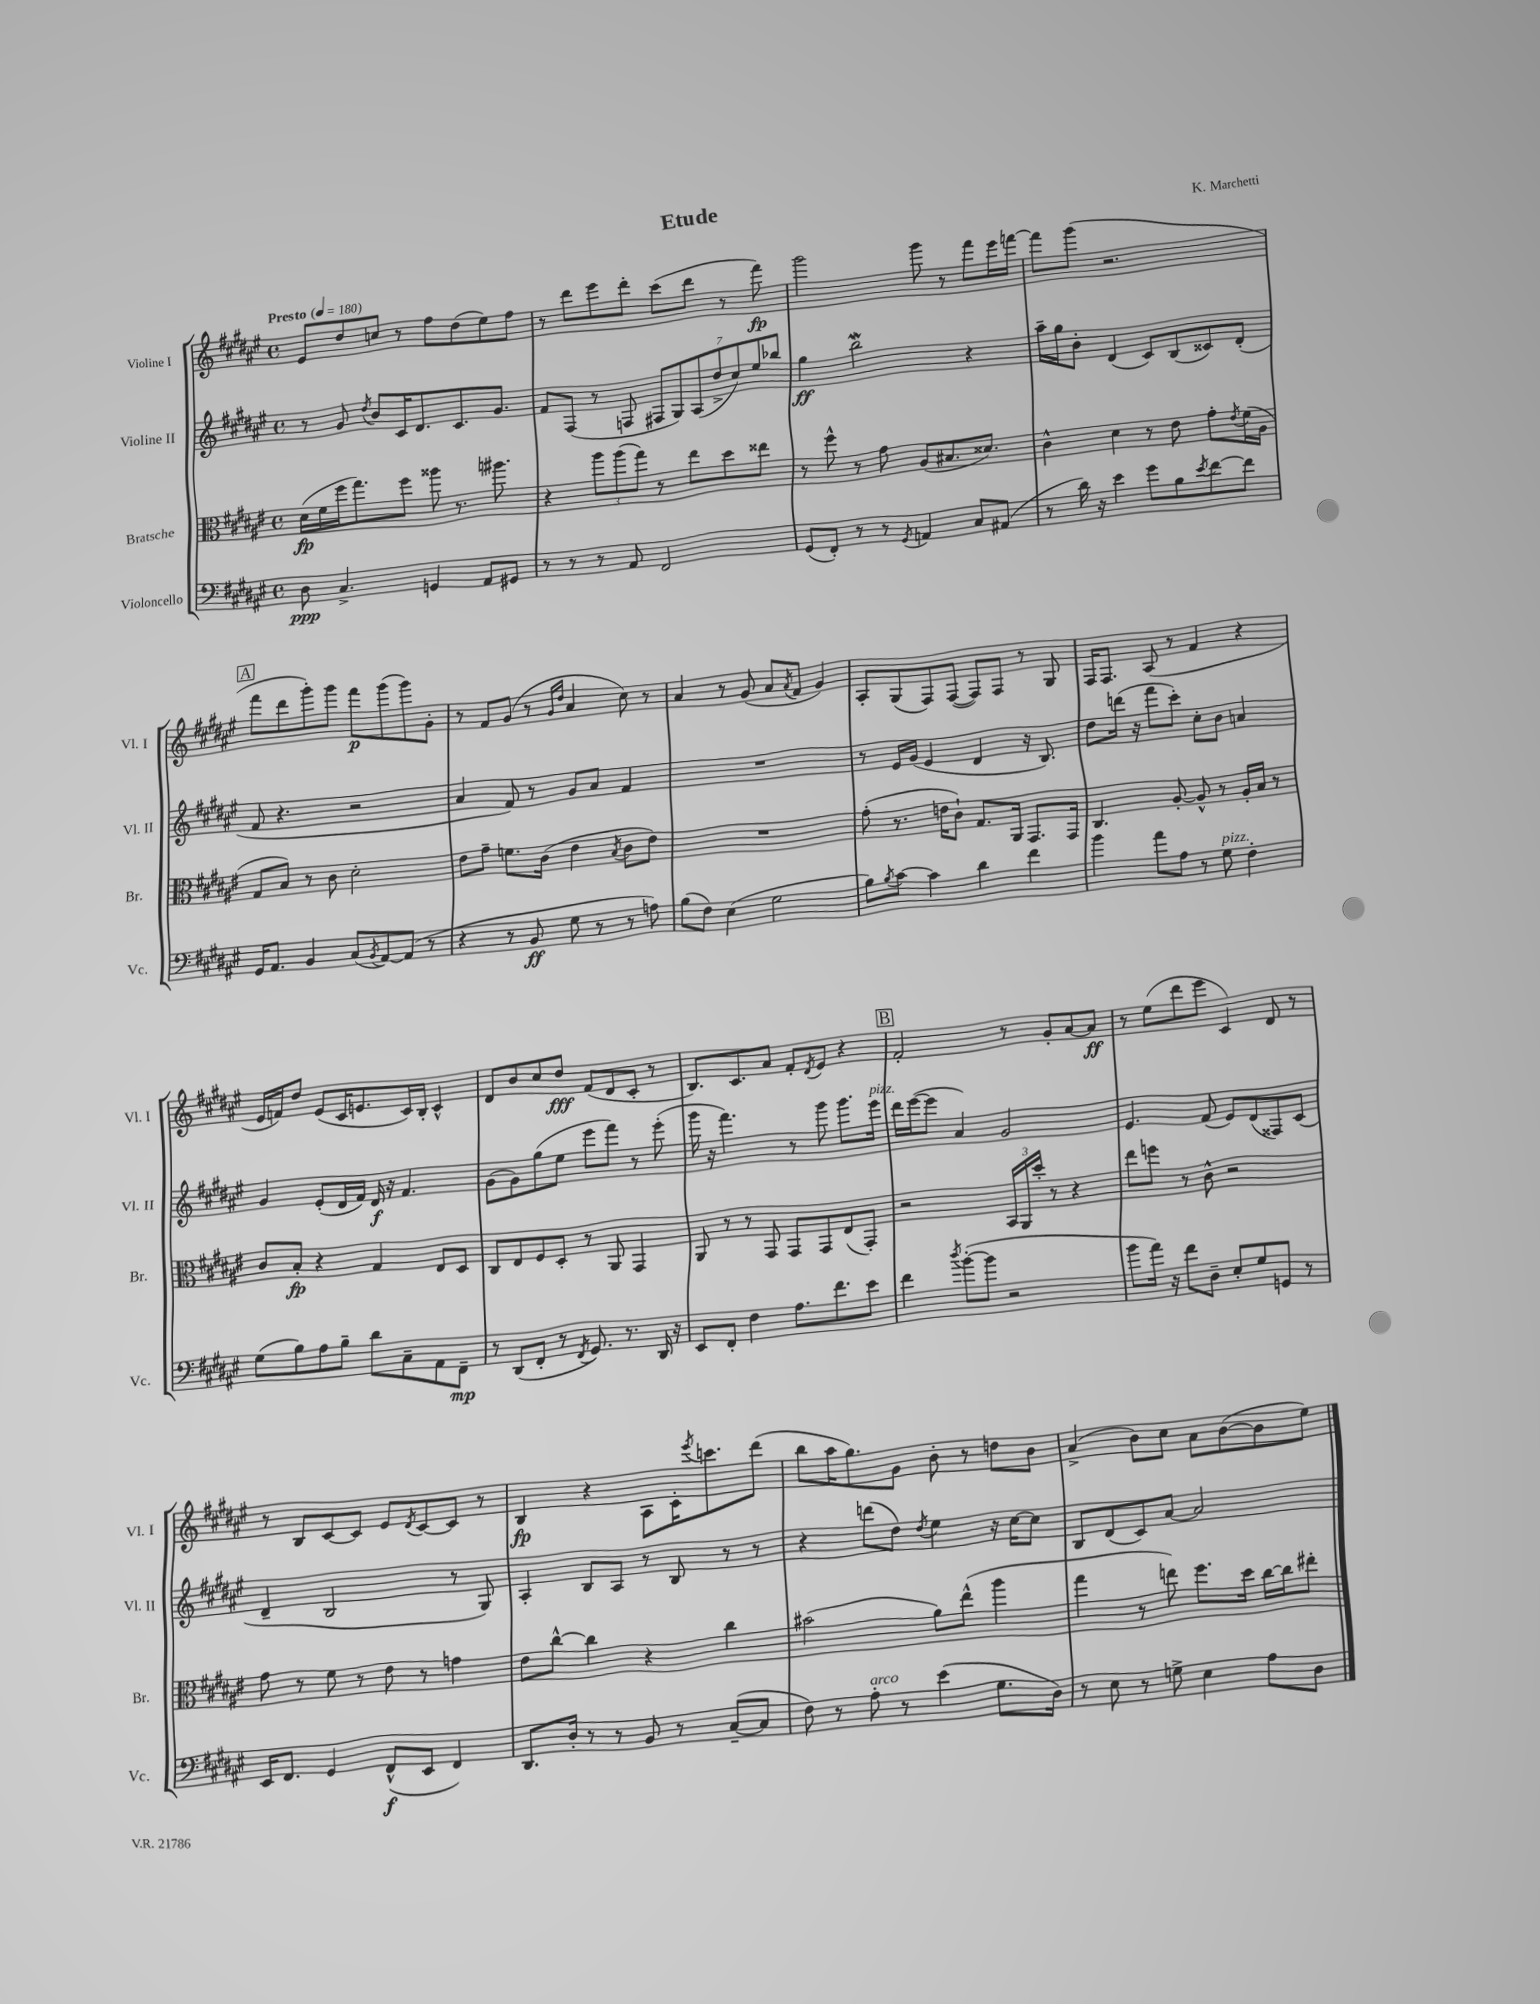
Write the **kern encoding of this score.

**kern	**kern	**kern	**kern
*staff4	*staff3	*staff2	*staff1
*clefF4	*clefC3	*clefG2	*clefG2
*k[f#c#g#d#a#e#]	*k[f#c#g#d#a#e#]	*k[f#c#g#d#a#e#]	*k[f#c#g#d#a#e#]
*M4/4	*M4/4	*M4/4	*M4/4
*met(c)	*met(c)	*met(c)	*met(c)
*MM180	*MM180	*MM180	*MM180
8D#	(16d#	8r	8e#
.	16f#	.	.
4.C#^	16ff#	8g#	8dd#
.	8.gg#)	.	.
.	.	8qdd#	.
.	.	8b	8cc
.	8ff#	16c#	8r
.	.	8.d#	.
4GG	8aa##	.	8ff#
.	8.r	8.c#	(8dd#
8AA#	.	.	8ee#)
.	8.aa#	8.g#	.
8GG#	.	.	8ff#
=	=	=	=
8r	4r	8f#	8r
8r	.	(8F#	8ddd#
8r	12aa#	8r	8eee#
.	(12aa#	.	.
8AA#	.	8F	8ddd#'
.	12gg#)	.	.
2FF#	8r	14F#	(8ccc#
.	.	14G#)	.
.	8ee#	.	8ddd#
.	.	(14A#	.
.	.	14dd#^	.
.	8dd#	.	8r
.	.	14cc#)	.
.	.	14ee#	.
.	8ee##	.	8fff#)
.	.	14bb-	.
=	=	=	=
(8GG#	8r	4gg#	2ggg#
8FF#')	8ff#^^	.	.
8r	8r	2bb	.
8r	8g#	.	.
8qGG#	.	.	.
4AA	(8A#	.	8ggg#
.	8.B#	.	8r
8C#	.	4r	8fff#
.	8.d##)	.	.
(8AA#	.	.	16eee#
.	.	.	[16fff
=	=	=	=
8r	4c#^^	16aa#~	8fff]
.	.	16gg#	.
16d#)	.	8b'	(8ggg#
16r	.	.	.
4e#	4d#	(4d#	2.r
8g#	8r	8c#)	.
8B	8e#	(8B	.
8qe#	.	.	.
[8f#	8g#'	8c##)	.
.	8qe#	.	.
8f#]	(16f#	(8d#'	.
.	16A#	.	.
=	=	=	=
16GG#	8G#	8f#	8fff#
8.AA#	.	.	.
.	8B)	4.r	8ddd#
4BB	8r	.	8ggg#')
.	8c#	.	8ggg#
(8C#	2d#'	2r	8fff#
8qBB	.	.	.
[8AA#)	.	.	(8ggg#
(8AA#]	.	.	8ggg#)
8r	.	.	8g#'
=	=	=	=
4r	8e#	4a#	8r
.	8g#~	.	8f#
8r	8.f	8f#)	(8g#
8BB	.	8r	8r
.	(16c#	.	.
.	.	.	16qqg#
.	.	.	16qqdd#
8G#	4e#	8g#	4a#
8r	.	8a#	.
.	8qB	.	.
8r	8c#	4f#	8cc#)
8A)	8e#)	.	8r
=	=	=	=
(8B	1r	1r	4a#
8F#)	.	.	.
(4E#	.	.	8r
.	.	.	(8g#
2G#	.	.	8a#
.	.	.	8qa#
.	.	.	8f#
.	.	.	4g#)
=	=	=	=
8B)	(8g#'	8r	8A#'
8qB	.	.	.
[8c#	8.r	16e#	(8G#
.	.	(16g#	.
4c#]	.	4e#	8F#)
.	16e	.	.
.	8c#`)	.	([8F#
4d#	8.G#	4d#	8F#])
.	.	.	8F#
.	16AA#	.	.
4f#	8.GG#	16r	8r
.	.	8.B)	.
.	.	.	8G#
.	16GG#	.	.
=	=	=	=
4b	4.C#	8dd#	16F#
.	.	.	8.F#
.	.	(16ddd	.
.	.	16r	.
8a#	.	8fff#	(8A#
8A#	[8A#'	8ccc#')	8r
8r	8A#^^]	8cc#'	4f#
8G#	8r	8b	.
4F#'	16A#'	4a	4r
.	16B	.	.
.	8r	.	.
=	=	=	=
(8G#	8c#	4g#	16e#
.	.	.	16f)
8B)	8B'	.	8dd#
8A#	4r	(8e#'	(8e#
8B~	.	16d#	16c#
.	.	16f#)	8.e
8d#	4G#	16d#	.
.	.	16r	.
8C#~	.	4.f#	16c#)
.	.	.	16B'
8AA#	8E#	.	4c#^^
8FF#~	8D#	.	.
=	=	=	=
8r	8C#	(8g#	8d#
(8DD#	8E#	8g#)	8b
8FF#'	8F#	(8gg#	8cc#
8r	8D#'	8ee#	8dd#
8qFF#	.	.	.
8.GG#)	8r	8eee#	(8f#
.	8AA#	8fff#)	8d#
8.r	.	.	.
.	4GG#	8r	8c#'
16DD#	.	(8eee#'	8r
16r	.	.	.
=	=	=	=
8EE#	8AA#	16ggg#	8.B)
.	.	16r	.
8FF#'	8r	4.fff#)	.
.	.	.	8.c#
4F#	8r	.	.
.	8GG#	.	8a#
8.A#	8GG#	8r	8f#'
.	.	.	8qd#
.	8GG#	8ggg#	8e#
8.f#	.	.	.
.	(8E#	8.ggg#	4r
8e#	8GG#')	.	.
.	.	16eee#	.
=	=	=	=
4f#	2r	16ddd#	2f#'
.	.	([16eee#	.
.	.	8eee#]	.
8qdd#	.	.	.
([8b'	.	4a#)	.
8b]	.	.	.
2r	24BB	2g#	8r
.	24AA#	.	.
.	24dd#'	.	.
.	8r	.	8g#'
.	4r	.	[8a#
.	.	.	8a#]
=	=	=	=
8b	8ee#	4.e#	8r
16a#)	8ff	.	(8ee#
16r	.	.	.
8f#	8r	.	8ddd#
8D#~	8c#^^	(8f#	8eee#
8E#'	2r	8e#)	4c#)
8G#	.	(8d#	.
8GG	.	8F##)	8d#
8r	.	(8c#	8r
=	=	=	=
16EE#	8g#	4d#~	8r
8.FF#	.	.	.
.	8r	.	8B
4GG#	8f#	2B	[8c#
.	8r	.	8c#]
(8FF#^^	8e#	.	8e#
.	.	.	8qd#
8EE#	8r	.	[8c#
4FF#)	4g	8r	8c#]
.	.	8G#)	8r
=	=	=	=
8.DD#	8e#	4A#'	4B
.	[8cc#^^	.	.
16D#'	.	.	.
8r	4cc#]	8B	4r
8r	.	8A#	.
8BB	4r	8r	8A#
8r	.	8B	16c#'
.	.	.	8qeee#
.	.	.	8.ccc
([8C#~	4cc#	8r	.
8C#]	.	8r	(8ddd#
=	=	=	=
8F#)	(2b#	4r	8bb
8r	.	.	16aa#
.	.	.	8.gg#)
8A#'	.	(8ddd	.
8r	.	8dd#)	8g#
.	.	8qdd#	.
(4e#	8a#)	4ee#	8b'
.	(8ee#^^	.	8r
8.G#	4aa#	16r	8dd
.	.	[16cc#	.
.	.	8cc#]	8b
16D#)	.	.	.
=	=	=	=
8r	4gg#	8B	(4a#^
8E#	.	(8d#	.
8r	8r	8c#)	8b)
8G^	8ee)	[8a#	8cc#
4E#	8.ff#	2a#]	8a#
.	.	.	([8b
.	16dd#	.	.
8A#	[16cc#	.	8b]
.	16cc#]	.	.
8D#	8ee#'	.	8ee#)
==	==	==	==
*-	*-	*-	*-
